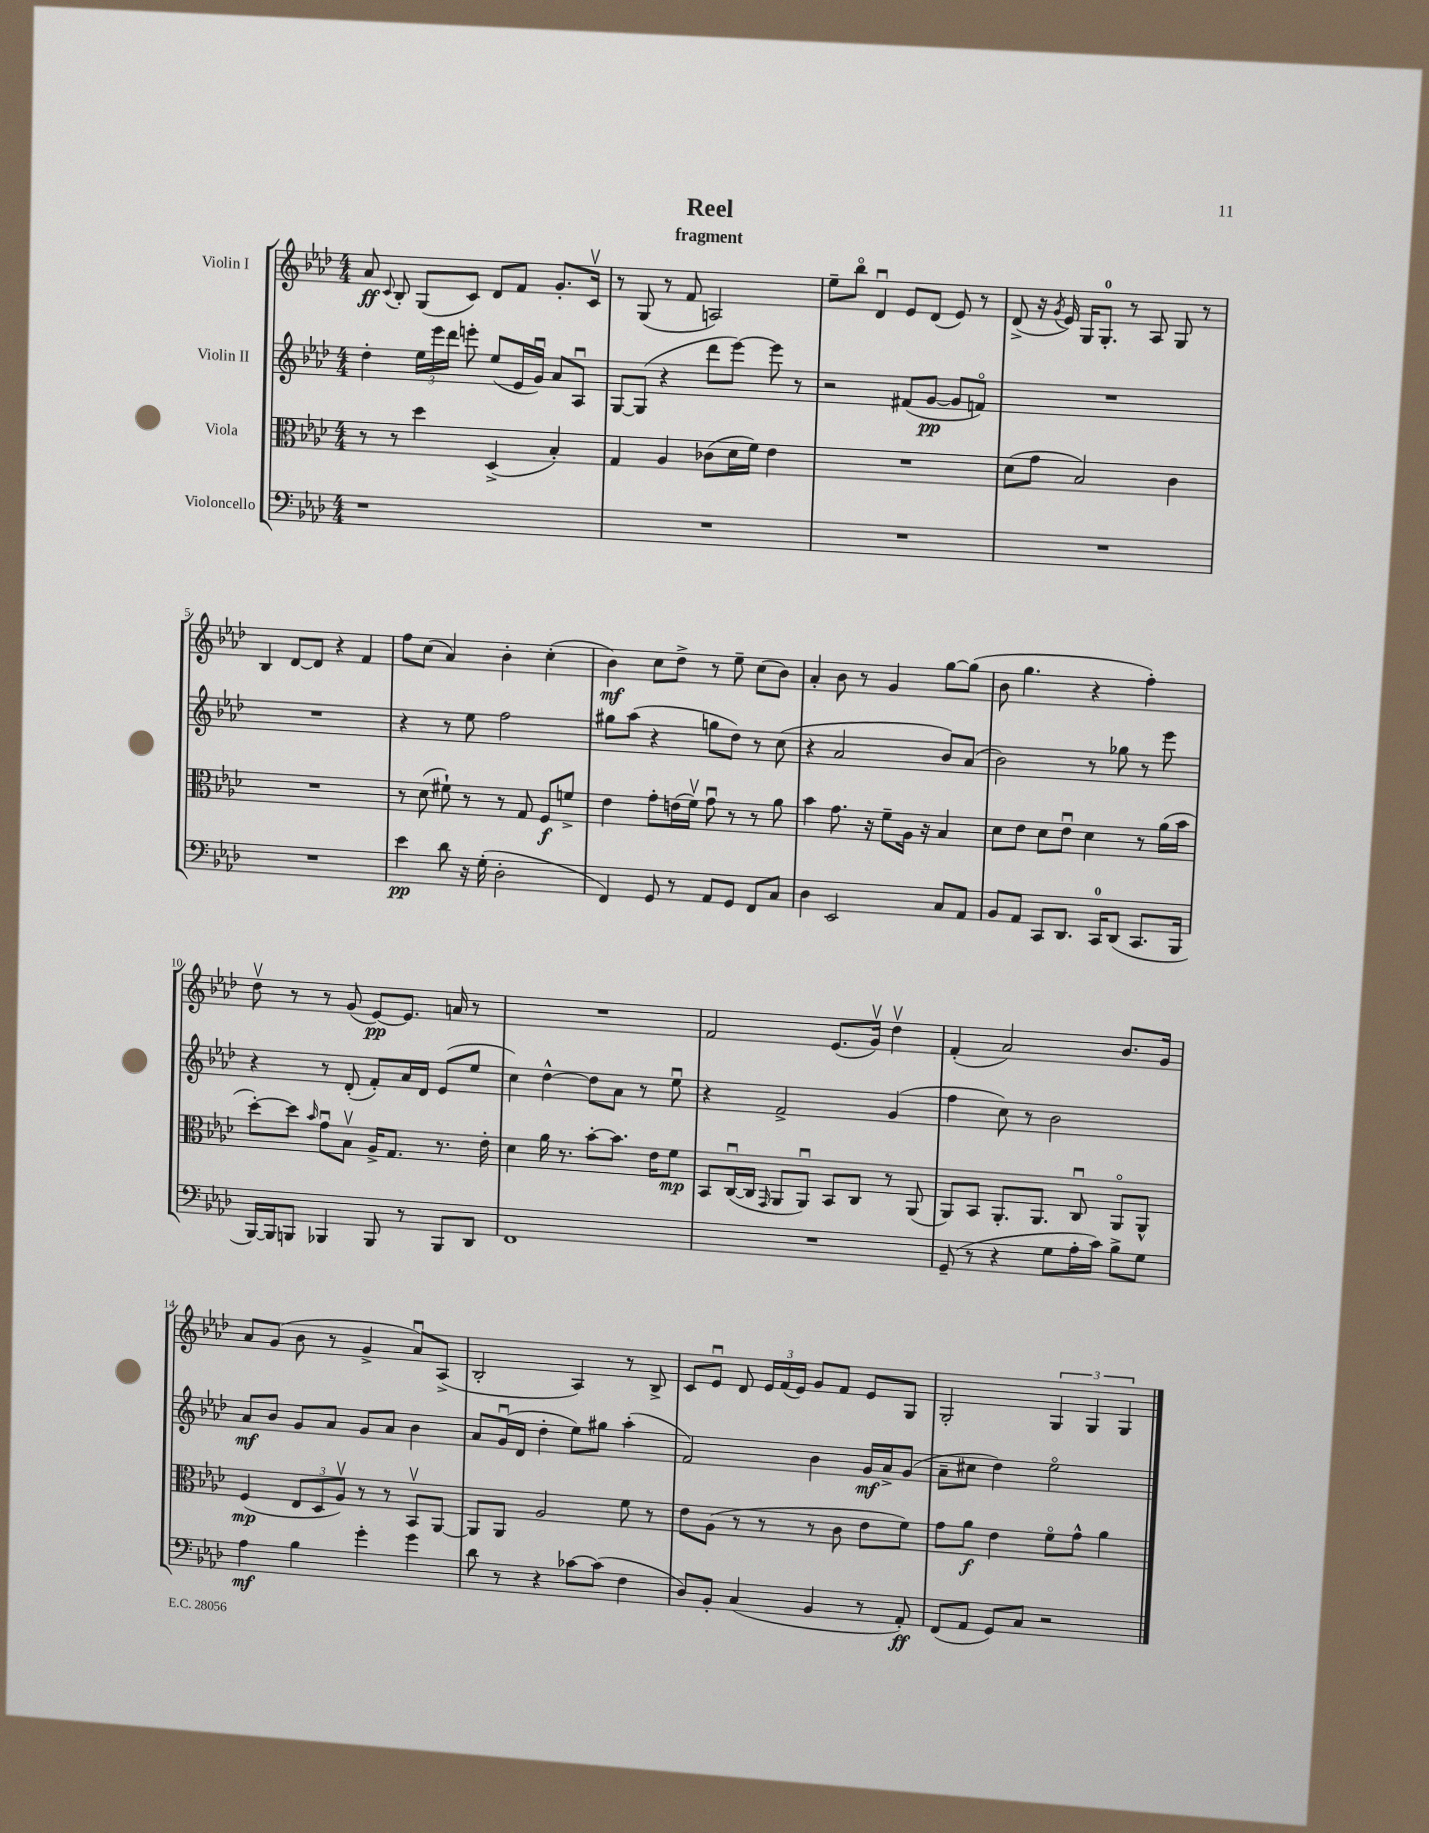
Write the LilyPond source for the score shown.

\header { title = "Reel" subtitle = "fragment" }
<<
\new StaffGroup <<
\new Staff = "s0" \with { instrumentName = "Violin I" } {
    \clef treble \key aes \major \numericTimeSignature \time 4/4
    \autoBeamOff aes'8\ff \appoggiatura { c'8 } bes8-. g8[( c'8]) des'8[ f'8] g'8.[-. c'16]\upbow |
    r8 g8( r8 f'8 a2) |
    ees''8[-- bes''8]\flageolet des'4\downbow ees'8[ des'8]( ees'8) r8 |
    des'8->( r16 \acciaccatura { g'8 } ees'16) g16[ g8.]-0-. r8 aes8 g8 r8 |
    bes4 des'8[~ des'8] r4 f'4 |
    f''8[ c''8]( aes'4) bes'4-. c''4-.( |
    bes'4\mf) c''8[ des''8]-> r8 ees''8-- c''8[( bes'8]) |
    aes'4-. bes'8 r8 g'4 g''8[~ g''8]( |
    bes'8 g''4. r4 f''4-.) |
    des''8\upbow r8 r8 g'8( ees'8[~\pp) ees'8.] a'16 r8 |
    R1 |
    f'2 ees'8.[( g'16]\upbow) des''4\upbow |
    f'4-.( aes'2) bes'8.[ g'16] |
    aes'8[ g'8]( bes'8 r8 g'4-> aes'8[\downbow) aes8]->( |
    bes2-. aes4) r8 bes8-> |
    c'8[ ees'8]\downbow des'8 \tuplet 3/2 { ees'16[ f'16( ees'16]) } g'8[ f'8] ees'8[ g8] |
    g2-. \tuplet 3/2 { g4 g4 g4 } \bar "|." |
}
\new Staff = "s1" \with { instrumentName = "Violin II" } {
    \clef treble \key aes \major \numericTimeSignature \time 4/4
    \autoBeamOff des''4-. \tuplet 3/2 { ees''16[ ees'''16 des'''16] } e'''8-. ees''8[( ees'16 g'16]\downbow) aes'8[ aes8]\downbow |
    g8[~ g8]( r4 des'''8[ ees'''8]~) ees'''8 r8 |
    r2 fis'8[( g'8]~\pp g'8[ f'8]\flageolet) |
    R1 |
    R1 |
    r4 r8 ees''8 f''2 |
    gis''8[ aes''8]( r4 g''8[ des''8]) r8 c''8( |
    r4 aes'2 bes'8[) aes'8]( |
    bes'2) r8 ges''8 r8 ees'''8 |
    r4 r8 des'8-.( f'8[-.) aes'16 des'16] ees'8[( ees''8] |
    c''4) des''4~-^ des''8[ aes'8] r8 ees''8\downbow |
    r4 f'2-> g'4( |
    f''4 c''8) r8 bes'2 |
    aes'8[\mf bes'8] g'8[ aes'8] g'8[ aes'8] bes'4 |
    aes'8[ g'16\downbow( des'16] des''4-. ees''8[) gis''8] aes''4-.( |
    f'2) bes'4 g'16[\mf aes'16-> g'8]( |
    aes'8[-- cis''8] des''4) ees''2\flageolet \bar "|." |
}
\new Staff = "s2" \with { instrumentName = "Viola" } {
    \clef alto \key aes \major \numericTimeSignature \time 4/4
    \autoBeamOff r8 r8 des''4 des4->( bes4-.) |
    g4 aes4 ces'8[( des'16 f'16]) ees'4 |
    R1 |
    des'8[( g'8] bes2) c'4 |
    R1 |
    r8 des'8( fis'8-!) r8 r8 g8 f8[\f f'8]-> |
    ees'4 g'8[-. e'16( f'16]\upbow) g'8\downbow r8 r8 aes'8 |
    bes'4 g'8. r16 f'8[-- aes16] r16 bes4 |
    des'8[ ees'8] des'8[ ees'8]\downbow des'4 r8 aes'16[( bes'16] |
    des''8[~-.) des''8] \grace { bes'16 } g'8[\downbow bes8]\upbow aes16[-> g8.] r8. ees'16-. |
    des'4 aes'16 r8. bes'8[~-. bes'8.] ees'16[ f'8]\mp |
    bes,8[ c16~\downbow( c16] \grace { g,16 } aes,8[ aes,8]\downbow) bes,8[ c8] r8 aes,8( |
    aes,8[) bes,8] aes,8.[-. aes,8.] c8\downbow aes,8[\flageolet aes,8]-^ |
    f4\mp( \tuplet 3/2 { ees8[ des8 aes8]\upbow) } r8 r8 bes,8[\upbow aes,8]~ |
    aes,8[ aes,8] aes2 f'8 r8 |
    ees'8[ aes8]( r8 r8 r8 c'8 ees'8[ f'8]) |
    g'8[ aes'8]\f ees'4 f'8[\flageolet g'8]-^ aes'4 \bar "|." |
}
\new Staff = "s3" \with { instrumentName = "Violoncello" } {
    \clef bass \key aes \major \numericTimeSignature \time 4/4
    \autoBeamOff r1 |
    R1 |
    R1 |
    R1 |
    R1 |
    ees'4\pp des'8 r16 g16-.( des2-. |
    f,4) g,8 r8 aes,8[ g,8] f,8[ c8] |
    des4 ees,2 c8[ aes,8] |
    bes,8[ aes,8] c,8[ des,8.] c,16[-0 des,8]( c,8.[ bes,,16] |
    bes,,16[~) bes,,16 b,,8] bes,,4 bes,,8 r8 bes,,8[ des,8] |
    f,1 |
    R1 |
    g,8--( r8 r4 g8[ aes16-. c'16]) bes8[-> g8] |
    aes4\mf bes4 g'4-. g'4 |
    des'8 r8 r4 ces'8[~ ces'8]( f4 |
    des8[) bes,8]-. c4( bes,4 r8 aes,8-.\ff) |
    f,8[( aes,8] g,8[) c8] r2 \bar "|." |
}
>>
>>
